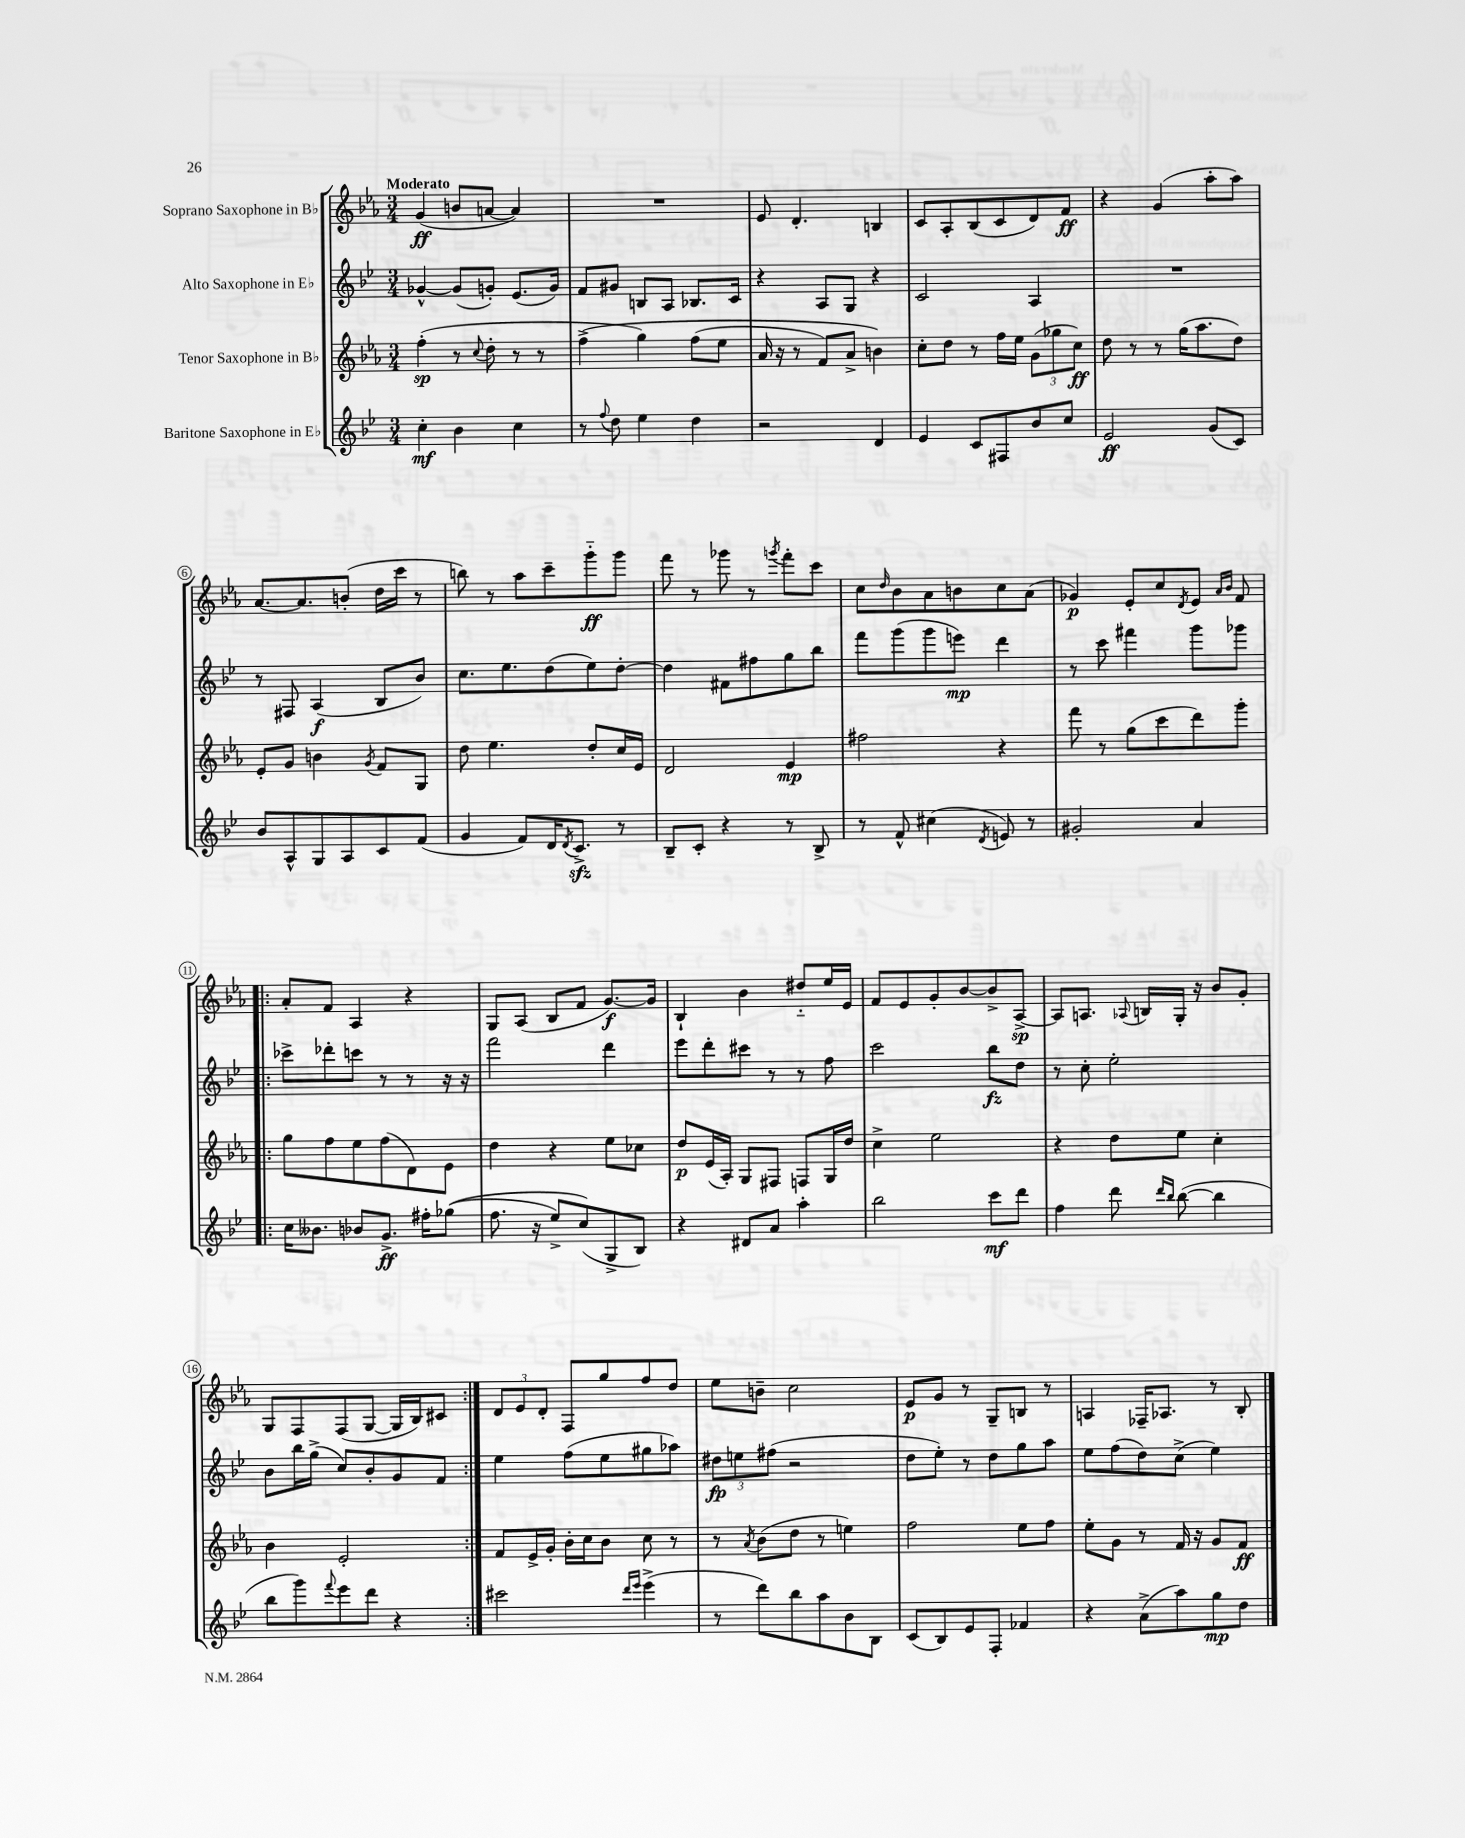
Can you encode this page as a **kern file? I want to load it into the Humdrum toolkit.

**kern	**kern	**kern	**kern
*staff4	*staff3	*staff2	*staff1
*clefG2	*clefG2	*clefG2	*clefG2
*k[b-e-]	*k[b-e-a-]	*k[b-e-]	*k[b-e-a-]
*M3/4	*M3/4	*M3/4	*M3/4
4cc'	(4ff'	[4g-^^	(4g
4b-	8r	(8g-]	8b
.	8qqcc	.	.
.	8dd'	8g')	[8a
4cc	8r	(8.e-	4a])
.	8r	.	.
.	.	16g)	.
=	=	=	=
8r	&(4ff^	8f	2.r
8qqff	.	.	.
8dd	.	8g#	.
4ee-	4gg)	8B	.
.	.	8A	.
4dd	(8ff	8.B-	.
.	8ee-	.	.
.	.	16c	.
=	=	=	=
2r	16a-	4r	8e-
.	16r	.	.
.	8r	.	4.d'
.	8f)	8A	.
.	8a-^	8G	.
4d	4b&)	4r	4B
=	=	=	=
4e-	8cc'	2c	8c
.	8dd	.	8A-'
8c	8r	.	(8B-
8F#	16ff	.	8c
.	16ee-	.	.
8b-	(12g	4A	8d)
.	12gg-	.	.
8cc	.	.	8f
.	12cc)	.	.
=	=	=	=
2e-	8dd	2.r	4r
.	8r	.	.
.	8r	.	(4g
.	(16gg	.	.
.	8.aa-	.	.
(8g	.	.	8aa-'
8c)	8dd)	.	8aa-)
=	=	=	=
8b-	8e-'	8r	[8.a-
8A^^	8g	8F#	.
.	.	.	8.a-]
8G	4b	(4A	.
8A	.	.	(8b'
.	8qg	.	.
8c	8f	8B-	16dd
.	.	.	16ccc
(8f	8G	8b-)	8r
=	=	=	=
4g	8dd	8.cc	8bb)
.	4.ee-	.	8r
.	.	8.ee-	.
8f)	.	.	8aa-
16d	.	(8dd	8ccc~
8qd	.	.	.
8.c^	.	.	.
.	8dd'	8ee-)	8ggg'~
8r	16cc	[8dd'	8ggg
.	16e-	.	.
=	=	=	=
8B-~	2d	4dd]	8fff
8c'	.	.	8r
4r	.	8f#	8ggg-
.	.	8ff#	8r
.	.	.	8qggg
8r	4e-	8gg	8fff'
8B-^	.	8bb-	8ccc
=	=	=	=
8r	2ff#	8fff	8cc
.	.	.	16qqdd
8f^^	.	(8ggg	8b-
(4cc#	.	8ggg	8a-
.	.	8eee)	8b
8qd	.	.	.
8e)	4r	4ddd	8cc
8r	.	.	(8a-
=	=	=	=
2g#'	8fff	8r	4g-)
.	8r	8ccc	.
.	(8gg	4fff#	8e-'
.	8ccc	.	8cc
.	.	.	8qd
4a	8ddd)	8ggg	8e-
.	.	.	16qqa-
.	.	.	16qqb-
.	8ggg'	8ggg-	8f
=!|:	=!|:	=!|:	=!|:
16cc	8gg	8ccc-^	8a-'
8.b--	.	.	.
.	8ff	8ddd-'	8f
8b-	8ee-	8ccc	4A-
8.g^	(8ff	8r	.
.	8d)	8r	4r
16ff#'	.	.	.
&((8gg-	8e-	16r	.
.	.	16r	.
=	=	=	=
8.ff	4dd	2fff	8G
.	.	.	(8A-
16r	.	.	.
8ee-^)	4r	.	8B-
(8cc&)	.	.	8f
8G^	8ee-	4ddd	[8.g)
8B-)	8cc-	.	.
.	.	.	16g]
=	=	=	=
4r	8dd	8eee-	4B-`
.	(16e-	8ddd'	.
.	16A-')	.	.
8d#	8G	8ccc#	4b-
8a	8F#	8r	.
4aa'	8F	8r	8dd#'~
.	16G	8ff	16ee-
.	16dd	.	16e-
=	=	=	=
2bb-	4cc^	2ccc	8f
.	.	.	8e-
.	2ee-	.	8g'
.	.	.	[8b-
8ccc	.	8bb-	8b-^]
8ddd	.	8dd	[8A-^
=	=	=	=
4ff	4r	8r	8A-]
.	.	8cc'	8.A
8ddd	8dd	2ee-'	.
.	.	.	8qqA-
.	.	.	16B
16qqddd	.	.	.
16qqbb-	.	.	.
([8bb-	8ee-	.	16G'
.	.	.	16r
4bb-]	4cc'	.	8b-
.	.	.	8g'
=	=	=	=
8bb-	4b-	8b-	8G
8ggg)	.	16bb-	8F
.	.	(16gg^	.
8qqfff	.	.	.
8eee-	2e-'	8cc)	(8F
8ddd	.	8b-'	[8G
4r	.	8g	16G]
.	.	.	16B-)
.	.	8f	8c#
=:|!	=:|!	=:|!	=:|!
2ccc#	8f	4ee-	12d
.	.	.	12e-
.	16e-^	.	.
.	.	.	12d'
.	16g'	.	.
.	16b-'	(8ff	8F
.	16cc	.	.
.	8b-	8ee-	8gg
16qqddd	.	.	.
16qqeee-	.	.	.
(4eee-^	8cc	8gg#	8ff
.	8r	8aa-)	8dd
=	=	=	=
8r	8r	12dd#	8ee-
.	.	12ee	.
.	8qa-	.	.
8ddd)	(8b-	.	8b~
.	.	(12ff#	.
8bb-	8dd	2r	2cc
8aa	8r	.	.
8b-	4ee)	.	.
8B-	.	.	.
=	=	=	=
(8c	2ff	8dd	8e-
8B-)	.	8ee-')	8g
8e-	.	8r	8r
8F'	.	8dd	8G~
4f-	8ee-	8gg	8B
.	8ff	8aa	8r
=	=	=	=
4r	8ee-'	8ee-	4A
.	8g	(8ff	.
(8a^	8r	8dd)	16F-~
.	.	.	8.A-
8aa)	16f	(8cc^	.
.	16r	.	.
8gg	8g	4ee-)	8r
8dd	8f	.	8B-'
==	==	==	==
*-	*-	*-	*-
